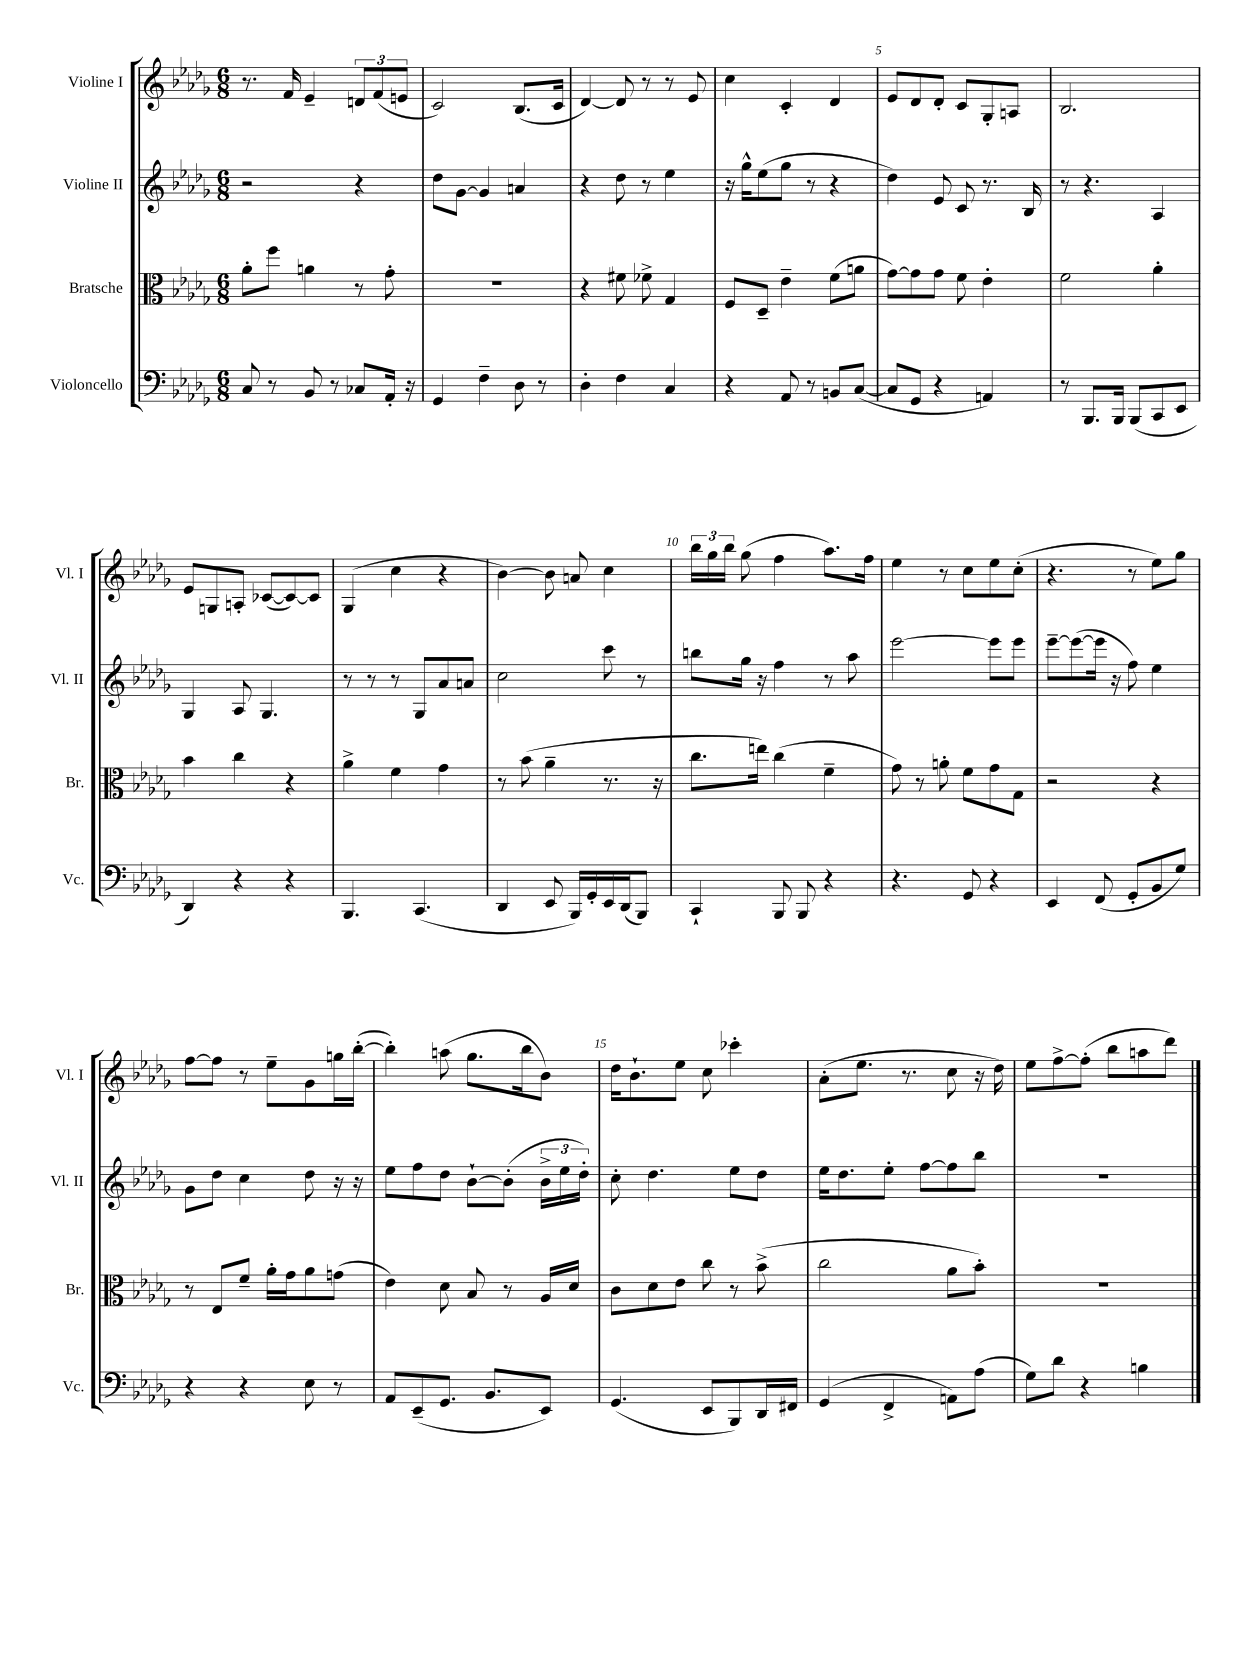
<<
\new StaffGroup <<
\new Staff = "s0" \with { instrumentName = "Violine I" shortInstrumentName = "Vl. I" } {
    \clef treble \key des \major \numericTimeSignature \time 6/8
    \autoBeamOff r8. f'16 ees'4-- \tuplet 3/2 { d'8[ f'8( e'8] } |
    c'2) bes8.[( c'16] |
    des'4~) des'8 r8 r8 ees'8 |
    c''4 c'4-. des'4 |
    ees'8[ des'8 des'8]-. c'8[ ges8-. a8] |
    bes2. |
    ees'8[ g8 a8]-. ces'8[~( ces'8~) ces'8] |
    ges4( c''4 r4 |
    bes'4~) bes'8 a'8 c''4 |
    \tuplet 3/2 { bes''16[ ges''16 bes''16] } ges''8( f''4 aes''8.[) f''16] |
    ees''4 r8 c''8[ ees''8 c''8]-.( |
    r4. r8 ees''8[) ges''8] |
    f''8[~ f''8] r8 ees''8[-- ges'8 g''16 bes''16]~-.( |
    bes''4-.) a''8( ges''8.[ bes''16 bes'8]) |
    des''16[ bes'8.-! ees''8] c''8 ces'''4-. |
    aes'8[-.( ees''8.] r8. c''8 r16 des''16) |
    ees''8[ f''8~-> f''8]-.( bes''8[ a''8 des'''8]) \bar "|." |
}
\new Staff = "s1" \with { instrumentName = "Violine II" shortInstrumentName = "Vl. II" } {
    \clef treble \key des \major \numericTimeSignature \time 6/8
    \autoBeamOff r2 r4 |
    des''8[ ges'8]~ ges'4 a'4 |
    r4 des''8 r8 ees''4 |
    r16 ges''16[-^ ees''8( ges''8] r8 r4 |
    des''4) ees'8 c'8 r8. bes16 |
    r8 r4. aes4 |
    ges4 aes8 ges4. |
    r8 r8 r8 ges8[ aes'8 a'8] |
    c''2 c'''8 r8 |
    b''8[ ges''16] r16 f''4 r8 aes''8 |
    ees'''2~ ees'''8[ ees'''8] |
    ees'''8[~-- ees'''8~( ees'''16] r16 f''8) ees''4 |
    ges'8[ des''8] c''4 des''8 r16 r16 |
    ees''8[ f''8 des''8] bes'8[~-! bes'8]-.( \tuplet 3/2 { bes'16[-> ees''16 des''16]-.) } |
    c''8-. des''4. ees''8[ des''8] |
    ees''16[ des''8. ees''8]-. f''8[~ f''8 bes''8] |
    R2. \bar "|." |
}
\new Staff = "s2" \with { instrumentName = "Bratsche" shortInstrumentName = "Br." } {
    \clef alto \key des \major \numericTimeSignature \time 6/8
    \autoBeamOff aes'8[-. f''8] a'4 r8 ges'8-. |
    R2. |
    r4 fis'8 fes'8-> ges4 |
    f8[ des8]-- ees'4-- f'8[( a'8] |
    ges'8[~) ges'8 ges'8] f'8 ees'4-. |
    f'2 aes'4-. |
    bes'4 c''4 r4 |
    aes'4-> f'4 ges'4 |
    r8 bes'8( aes'4-- r8. r16 |
    c''8.[ e''16]) c''4( f'4-- |
    ges'8) r8 a'8-. f'8[ ges'8 ges8] |
    r2 r4 |
    r8 ees8[ f'8]-- aes'16[-. ges'16 aes'8 g'8]( |
    ees'4) des'8 bes8 r8 aes16[ des'16] |
    c'8[ des'8 ees'8] c''8 r8 bes'8->( |
    c''2 aes'8[ bes'8]-.) |
    R2. \bar "|." |
}
\new Staff = "s3" \with { instrumentName = "Violoncello" shortInstrumentName = "Vc." } {
    \clef bass \key des \major \numericTimeSignature \time 6/8
    \autoBeamOff c8 r8 bes,8 r8 ces8[ aes,16]-. r16 |
    ges,4 f4-- des8 r8 |
    des4-. f4 c4 |
    r4 aes,8 r8 b,8[ c8]~( |
    c8[ ges,8] r4 a,4) |
    r8 bes,,8.[ bes,,16] bes,,8[( c,8 ees,8] |
    des,4) r4 r4 |
    bes,,4. c,4.( |
    des,4 ees,8 bes,,16[) ges,16-. ees,16 des,16( bes,,8]) |
    c,4-! bes,,8 bes,,8 r4 |
    r4. ges,8 r4 |
    ees,4 f,8( ges,8[-. bes,8 ges8]) |
    r4 r4 ees8 r8 |
    aes,8[ ees,8--( ges,8.] bes,8.[ ees,8]) |
    ges,4.( ees,8[ bes,,8) des,16 fis,16] |
    ges,4( f,4-> a,8[) aes8]( |
    ges8[) des'8] r4 b4 \bar "|." |
}
>>
>>
\layout { \context { \Score \override BarNumber.break-visibility = ##(#f #t #t) barNumberVisibility = #(every-nth-bar-number-visible 5) } }
